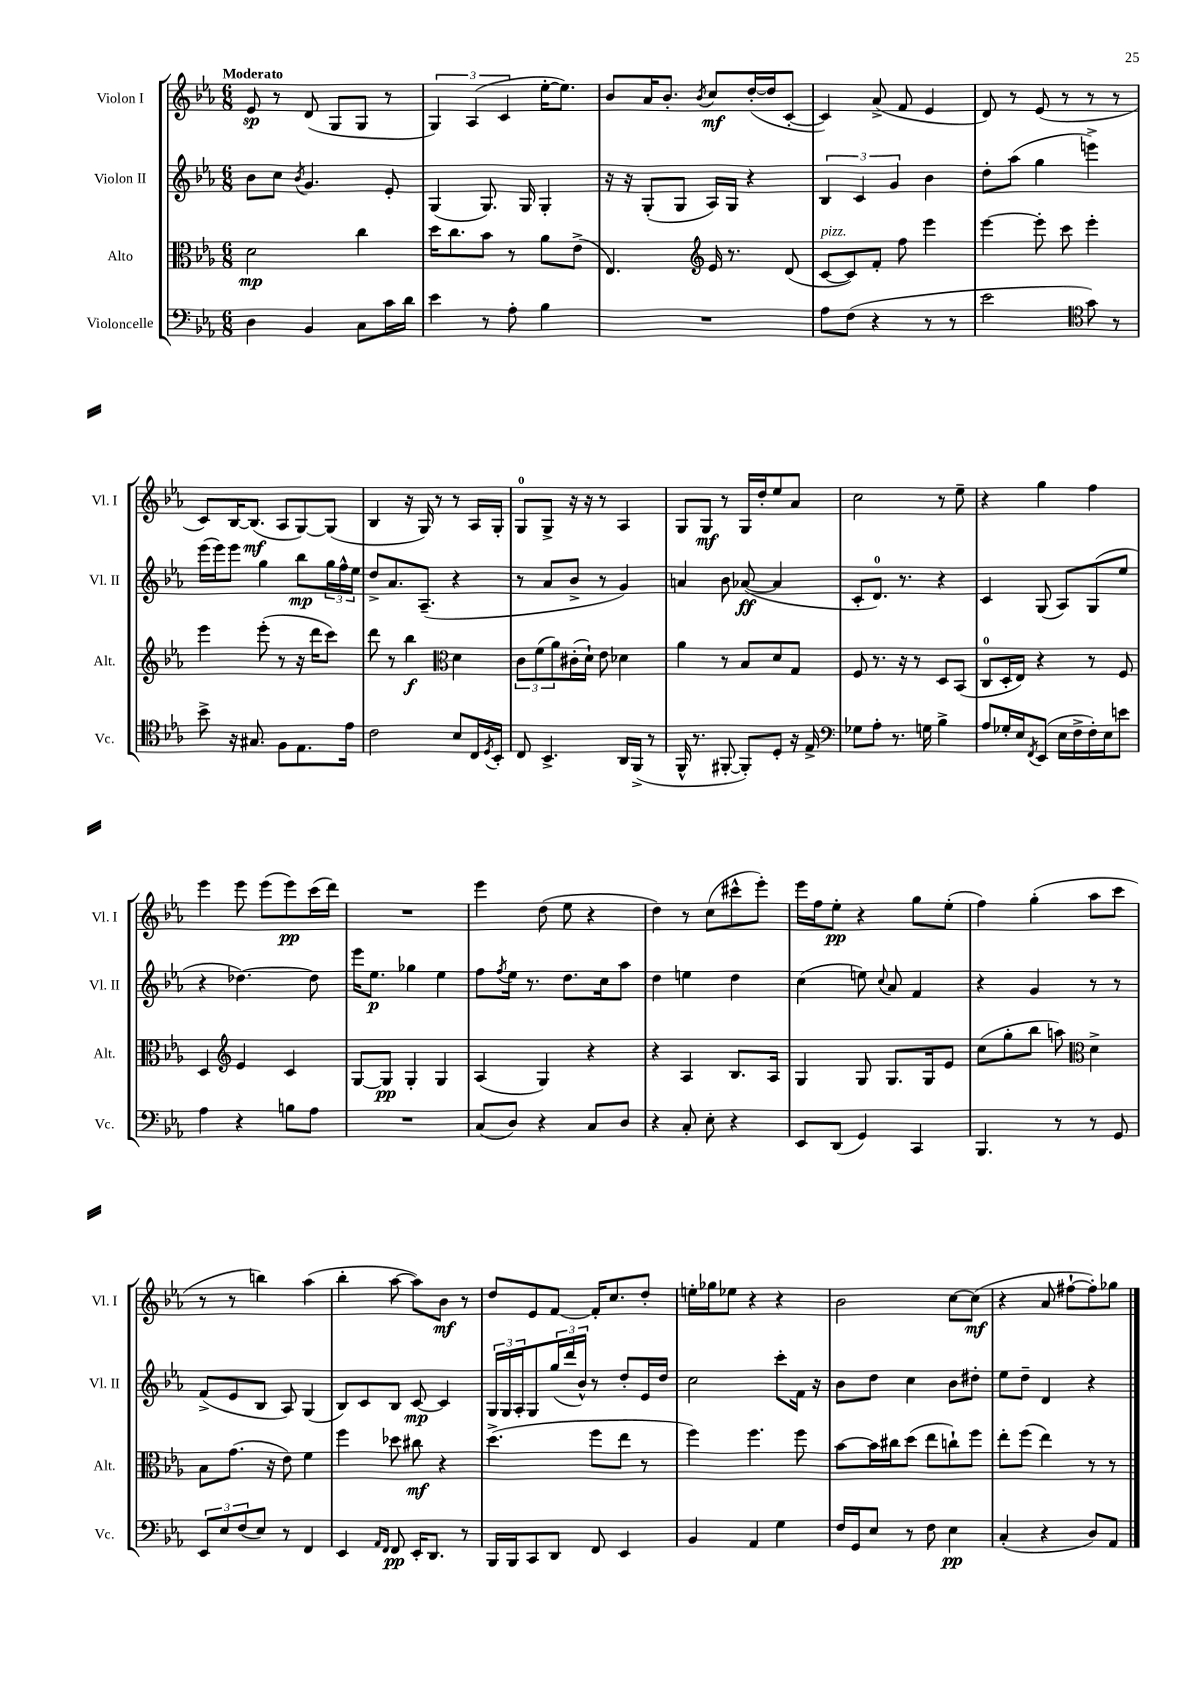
<<
\new StaffGroup <<
\new Staff = "s0" \with { instrumentName = "Violon I" shortInstrumentName = "Vl. I" } {
    \clef treble \key ees \major \numericTimeSignature \time 6/8 \tempo "Moderato"
    ees'8\sp r8 d'8( g8 g8 r8 |
    \tuplet 3/2 { g4) aes4( c'4 } ees''16~-. ees''8.) |
    bes'8 aes'16 bes'8.-. \acciaccatura { bes'8 } c''8\mf d''16~-.( d''16 c'8~-. |
    c'4) aes'8->( f'8 ees'4 |
    d'8) r8 ees'8( r8 r8 r8 |
    c'8) bes16~ bes8.\mf( aes8 g8~) g8( |
    bes4 r16 g16) r8 r8 aes16 g16-. |
    g8-0 g8-> r16 r16 r8 aes4 |
    g8 g8\mf r8 g16 d''16-. ees''8 aes'8 |
    c''2 r8 ees''8-- |
    r4 g''4 f''4 |
    ees'''4 ees'''8 ees'''8( ees'''8\pp) c'''16( d'''16) |
    R2. |
    ees'''4 d''8( ees''8 r4 |
    d''4) r8 c''8( cis'''8-^ ees'''8-.) |
    ees'''16 f''16 ees''8-.\pp r4 g''8 ees''8-.( |
    f''4) g''4-.( aes''8 c'''8 |
    r8 r8 b''4) aes''4( |
    bes''4-. aes''8~ aes''8) bes'8\mf r8 |
    d''8 ees'8 f'8~ f'16-. c''8. d''8-. |
    e''16-. ges''16 ees''8 r4 r4 |
    bes'2 c''8~ c''8\mf( |
    r4 aes'8 fis''8~-! fis''8-.) ges''8 \bar "|." |
}
\new Staff = "s1" \with { instrumentName = "Violon II" shortInstrumentName = "Vl. II" } {
    \clef treble \key ees \major \numericTimeSignature \time 6/8
    bes'8 c''8 \acciaccatura { bes'8 } g'4. ees'8-. |
    g4( g8.) g16 g4-. |
    r16 r16 g8-.( g8 aes16) g16 r4 |
    \tuplet 3/2 { bes4 c'4 g'4 } bes'4 |
    d''8-. aes''8( g''4 e'''4->) |
    ees'''16( ees'''16) ees'''8 g''4 bes''8\mp \tuplet 3/2 { g''16 f''16-^ ees''16 } |
    d''8-> aes'8. aes8.--( r4 |
    r8 aes'8 bes'8-> r8 g'4) |
    a'4 bes'8 aes'8~\ff( aes'4 |
    c'8-. d'8.-0) r8. r4 |
    c'4 g8( aes8) g8( ees''8 |
    r4 des''4.~) des''8 |
    ees'''16 ees''8.\p ges''4 ees''4 |
    f''8 \acciaccatura { f''8 } ees''16 r8. d''8. c''16 aes''8 |
    d''4 e''4 d''4 |
    c''4( e''8) \appoggiatura { c''8 } aes'8 f'4 |
    r4 g'4 r8 r8 |
    f'8->( ees'8 bes8 aes8) g4( |
    bes8) c'8 bes8 c'8~\mp c'4 |
    \tuplet 3/2 { g16 g16 aes16-. } g8 \tuplet 3/2 { g''16( d'''16 bes'16-^) } r8 d''8-. ees'16 d''16 |
    c''2 c'''8-. f'16 r16 |
    bes'8 d''8 c''4 bes'8 dis''8-. |
    ees''8 d''8-- d'4 r4 \bar "|." |
}
\new Staff = "s2" \with { instrumentName = "Alto" shortInstrumentName = "Alt." } {
    \clef alto \key ees \major \numericTimeSignature \time 6/8
    d'2\mp c''4 |
    d''16 c''8. bes'8 r8 aes'8 ees'8->( |
    ees4.) \clef treble ees'16 r8. d'8( |
    c'8~^\markup { \italic "pizz." } c'8) f'8-. f''8 ees'''4 |
    ees'''4~ ees'''8-. c'''8 ees'''4-. |
    ees'''4 ees'''8-.( r8 r16 d'''16 c'''8) |
    d'''8 r8 bes''4\f \clef alto d'4 |
    \tuplet 3/2 { c'8 f'8( aes'8) } cis'16-.( d'16-!) ees'8 des'4 |
    aes'4 r8 bes8 d'8 g8 |
    f8 r8. r16 r8 d8 bes,8( |
    c8-0 d16-. ees16) r4 r8 f8 |
    d4 \clef treble ees'4 c'4 |
    g8~ g8\pp g4-. g4 |
    aes4( g4) r4 |
    r4 aes4 bes8. aes16 |
    g4 g8 g8. g16 ees'8 |
    c''8( g''8-. bes''8 a''8) \clef alto d'4-> |
    bes8 g'8.( r16 ees'8) f'4 |
    f''4 des''8 cis''8\mf r4 |
    d''4.->( f''8 ees''8 r8 |
    f''4) f''4. f''8 |
    bes'8~ bes'16 cis''16 d''8( ees''8 c''8-!) f''8 |
    ees''8-. f''8( ees''4) r8 r8 \bar "|." |
}
\new Staff = "s3" \with { instrumentName = "Violoncelle" shortInstrumentName = "Vc." } {
    \clef bass \key ees \major \numericTimeSignature \time 6/8
    d4 bes,4 c8 c'16 d'16 |
    ees'4 r8 aes8-. bes4 |
    R2. |
    aes8 f8( r4 r8 r8 |
    ees'2 \clef tenor g'8) r8 |
    bes'8-> r16 gis8. f8 ees8. ees'16 |
    c'2 bes8 c16 \acciaccatura { d8 } bes,16-. |
    c8 bes,4.-> aes,16 f,16->( r8 |
    f,16-^ r8. fis,8~-. fis,8-.) d8-. r16 ees16-> |
    \clef bass ges8 aes8-. r8. g16 bes4-> |
    aes8 ges16-. ees16 \acciaccatura { f,8 } ees,8( ees16 f16-> f16-.) ees16 e'8 |
    aes4 r4 b8 aes8 |
    R2. |
    c8( d8) r4 c8 d8 |
    r4 c8-. ees8-. r4 |
    ees,8 d,8( g,4) c,4 |
    bes,,4. r8 r8 g,8 |
    \tuplet 3/2 { ees,8 ees8 f8( } ees8) r8 f,4 |
    ees,4 \grace { aes,16 f,16 } f,8\pp ees,16-. d,8. r8 |
    bes,,16 bes,,16 c,8 d,8 f,8 ees,4 |
    bes,4 aes,4 g4 |
    f16 g,16 ees8 r8 f8 ees4\pp |
    c4-.( r4 d8) aes,8 \bar "|." |
}
>>
>>
\layout { \context { \Score \remove "Bar_number_engraver" } }
